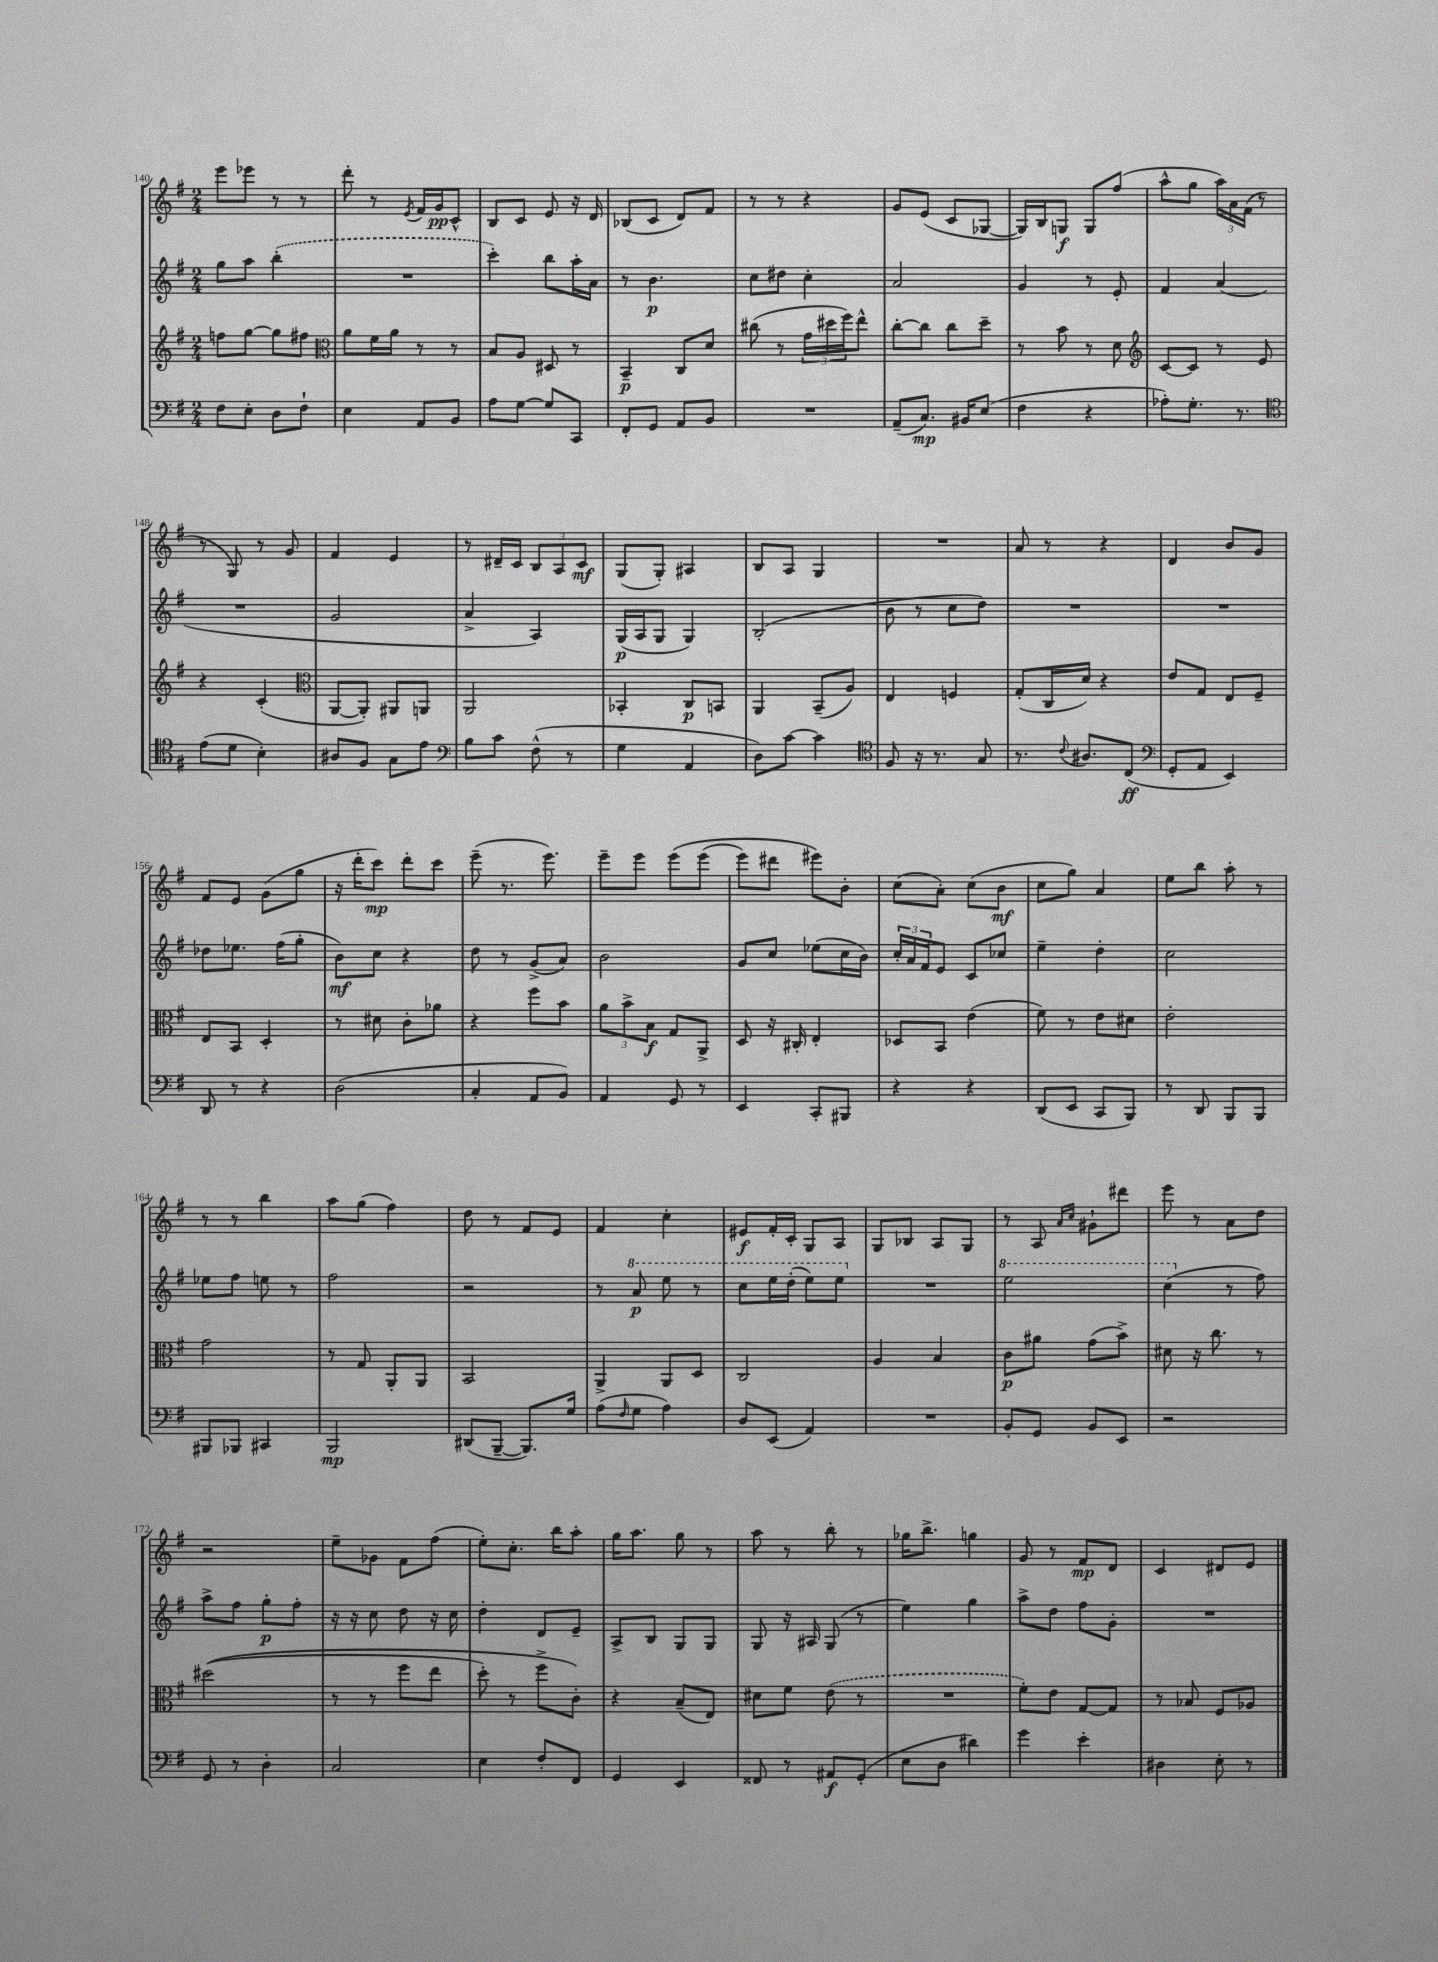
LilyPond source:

<<
\new StaffGroup <<
\new Staff = "s0" {
    \clef treble \key g \major \numericTimeSignature \time 2/4
    e'''8 ees'''8 r8 r8 |
    d'''8-. r8 \acciaccatura { e'8 } fis'16 g'16\pp c'8-^ |
    b8 c'8 e'8 r16 d'16 |
    bes8( c'8 d'8) fis'8 |
    r8 r8 r4 |
    g'8 e'8( c'8 ges8~ |
    ges16) b16 g8\f g8 fis''8( |
    a''8-^ g''8 \tuplet 3/2 { a''16) a'16 fis'16( } r8 |
    r8 g8) r8 g'8 |
    fis'4 e'4 |
    r8 dis'16-- c'16 \tuplet 3/2 { b8 a8 c'8\mf } |
    g8( g8-.) ais4 |
    b8 a8 g4 |
    R2 |
    a'8 r8 r4 |
    d'4 b'8 g'8 |
    fis'8 e'8 g'8( g''8 |
    r16 d'''16-. c'''8\mp) d'''8-. c'''8 |
    e'''8--( r8. e'''8.) |
    e'''8-- e'''8 e'''8\( e'''8( |
    e'''8) dis'''8 eis'''8\) b'8-. |
    c''8( a'8-.) c''8( b'8\mf |
    c''8 g''8) a'4 |
    e''8 b''8 a''8-. r8 |
    r8 r8 b''4 |
    a''8 g''8( fis''4) |
    d''8 r8 fis'8 e'8 |
    fis'4 c''4-. |
    eis'8\f fis'16-. c'16-. g8 a8 |
    g8 bes8 a8 g8 |
    r8 a8 \grace { a'16 c''16 } gis'8-! dis'''8 |
    e'''8 r8 a'8 d''8 |
    r2 |
    e''8-- ges'8 fis'8 fis''8( |
    e''8-.) c''8.-. b''16 a''8-. |
    g''16 a''8. g''8 r8 |
    a''8 r8 b''8-. r8 |
    ges''16 b''8.-> g''4 |
    g'8 r8 fis'8\mp d'8 |
    c'4 dis'8 e'8 \bar "|." |
}
\new Staff = "s1" {
    \clef treble \key g \major \numericTimeSignature \time 2/4
    g''8 a''8 \once \slurDashed b''4-.( |
    R2 |
    c'''4-.) b''8 a''16-. a'16 |
    r8 b'4.\p |
    c''8 dis''8 c''4-. |
    a'2 |
    g'4 r8 e'8-. |
    fis'4 a'4( |
    R2 |
    g'2 |
    a'4-> a4) |
    g16\p( a16 g8 g4) |
    b2-.( |
    b'8 r8 c''8 d''8) |
    R2 |
    R2 |
    des''8 ees''8. fis''16( g''8-. |
    b'8\mf) c''8 r4 |
    d''8 r8 g'8->( a'8) |
    b'2 |
    g'8 c''8 ees''8( c''16 b'16) |
    \tuplet 3/2 { c''16-. a'16 fis'16 } e'8 c'8 ces''8 |
    e''4-- d''4-. |
    c''2 |
    ees''8 fis''8 e''8 r8 |
    fis''2 |
    r2 |
    r8 \ottava #1 a''8\p e'''8 r8 |
    c'''8 e'''16 d'''16-.( e'''8) e'''8 \ottava #0 |
    R2 |
    \ottava #1 e'''2 |
    c'''4( \ottava #0 r8 fis''8) |
    a''8-> fis''8 g''8-.\p fis''8-. |
    r16 r16 c''8 d''8 r16 c''16 |
    d''4-. d'8 e'8-- |
    a8-> b8 g8 g8 |
    g8 r16 ais16 g8( r8 |
    e''4) g''4 |
    a''8-> d''8 fis''8 g'8-. |
    R2 \bar "|." |
}
\new Staff = "s2" {
    \clef treble \key g \major \numericTimeSignature \time 2/4
    f''8 g''8~ g''8 fis''8 |
    \clef alto a'8 fis'16 a'16 r8 r8 |
    b8 a8 dis8 r8 |
    b,4--\p c8 d'8 |
    cis''8( r8 \tuplet 3/2 { g'16 dis''16 fis''16) } e''8-^ |
    c''8~-. c''8 c''8 d''8-- |
    r8 b'8 r8 d'8 |
    \clef treble c'8~ c'8 r8 e'8 |
    r4 c'4-.( |
    \clef alto a,8~ a,8-.) ais,8 a,8 |
    a,2 |
    bes,4-. c8\p b,8 |
    a,4 b,8--( a8) |
    e4 f4 |
    g8-.( c16 d'16) r4 |
    e'8 g8 e8 fis8-- |
    e8 b,8 d4-. |
    r8 dis'8 c'8-. aes'8 |
    r4 fis''8 b'8 |
    \tuplet 3/2 { a'8 b'8-> b8\f } g8 a,8-> |
    d8 r16 cis16-. e4-. |
    des8 b,8 e'4( |
    fis'8) r8 e'8 dis'8 |
    e'2-. |
    g'2 |
    r8 g8 a,8-. a,8 |
    b,2 |
    a,4-> a,8 d8 |
    c2 |
    a4 b4 |
    c'8\p ais'8 g'8( b'8->) |
    dis'8 r16 c''8. r8 |
    dis''2(\( |
    r8 r8 fis''8 e''8 |
    d''8-.) r8 fis''8-> c'8-.\) |
    r4 b8--( e8) |
    dis'8 fis'8 \once \slurDashed e'8( r8 |
    R2 |
    fis'8-.) e'8 g8~ g8 |
    r8 bes8 fis8 aes8 \bar "|." |
}
\new Staff = "s3" {
    \clef bass \key g \major \numericTimeSignature \time 2/4
    fis8 e8-. d8 fis8-! |
    e4 a,8 b,8 |
    a8 g8~ g8 c,8 |
    fis,8-. g,8 a,8 b,8 |
    R2 |
    a,8--( c8.\mp) bis,16 e8( |
    fis4 r4 |
    aes8-.) g8.-. r8. |
    \clef tenor e'8( d'8 b4-.) |
    ais8 fis8 g8 e'8 |
    \clef bass b8 c'8 fis8-^( r8 |
    g4 a,4 |
    d8) c'8~ c'4 |
    \clef tenor fis8 r16 r8. g8 |
    r8. \appoggiatura { c'8 } ais8. c8\ff( |
    \clef bass g,8-. a,8 e,4) |
    d,8 r8 r4 |
    d2( |
    c4-. a,8 b,8) |
    a,4 g,8 r8 |
    e,4 c,8-. bis,,8 |
    r4 r4 |
    d,8( e,8 c,8 b,,8) |
    r8 d,8 b,,8 b,,8 |
    bis,,8 bes,,8 cis,4 |
    b,,2\mp |
    dis,8( b,,8~-- b,,8.) g16 |
    a8( \grace { fis16 } g8 a4) |
    d8 e,8( a,4) |
    R2 |
    b,8-. g,8 b,8 e,8 |
    r2 |
    g,8 r8 d4-. |
    c2 |
    e4 fis8-. fis,8 |
    g,4 e,4 |
    fisis,8 r8 ais,8\f g,8-.( |
    e8 d8 dis'4) |
    g'4 e'4-. |
    dis4 e8-. r8 \bar "|." |
}
>>
>>
\layout { \context { \Score currentBarNumber = #140 } }
